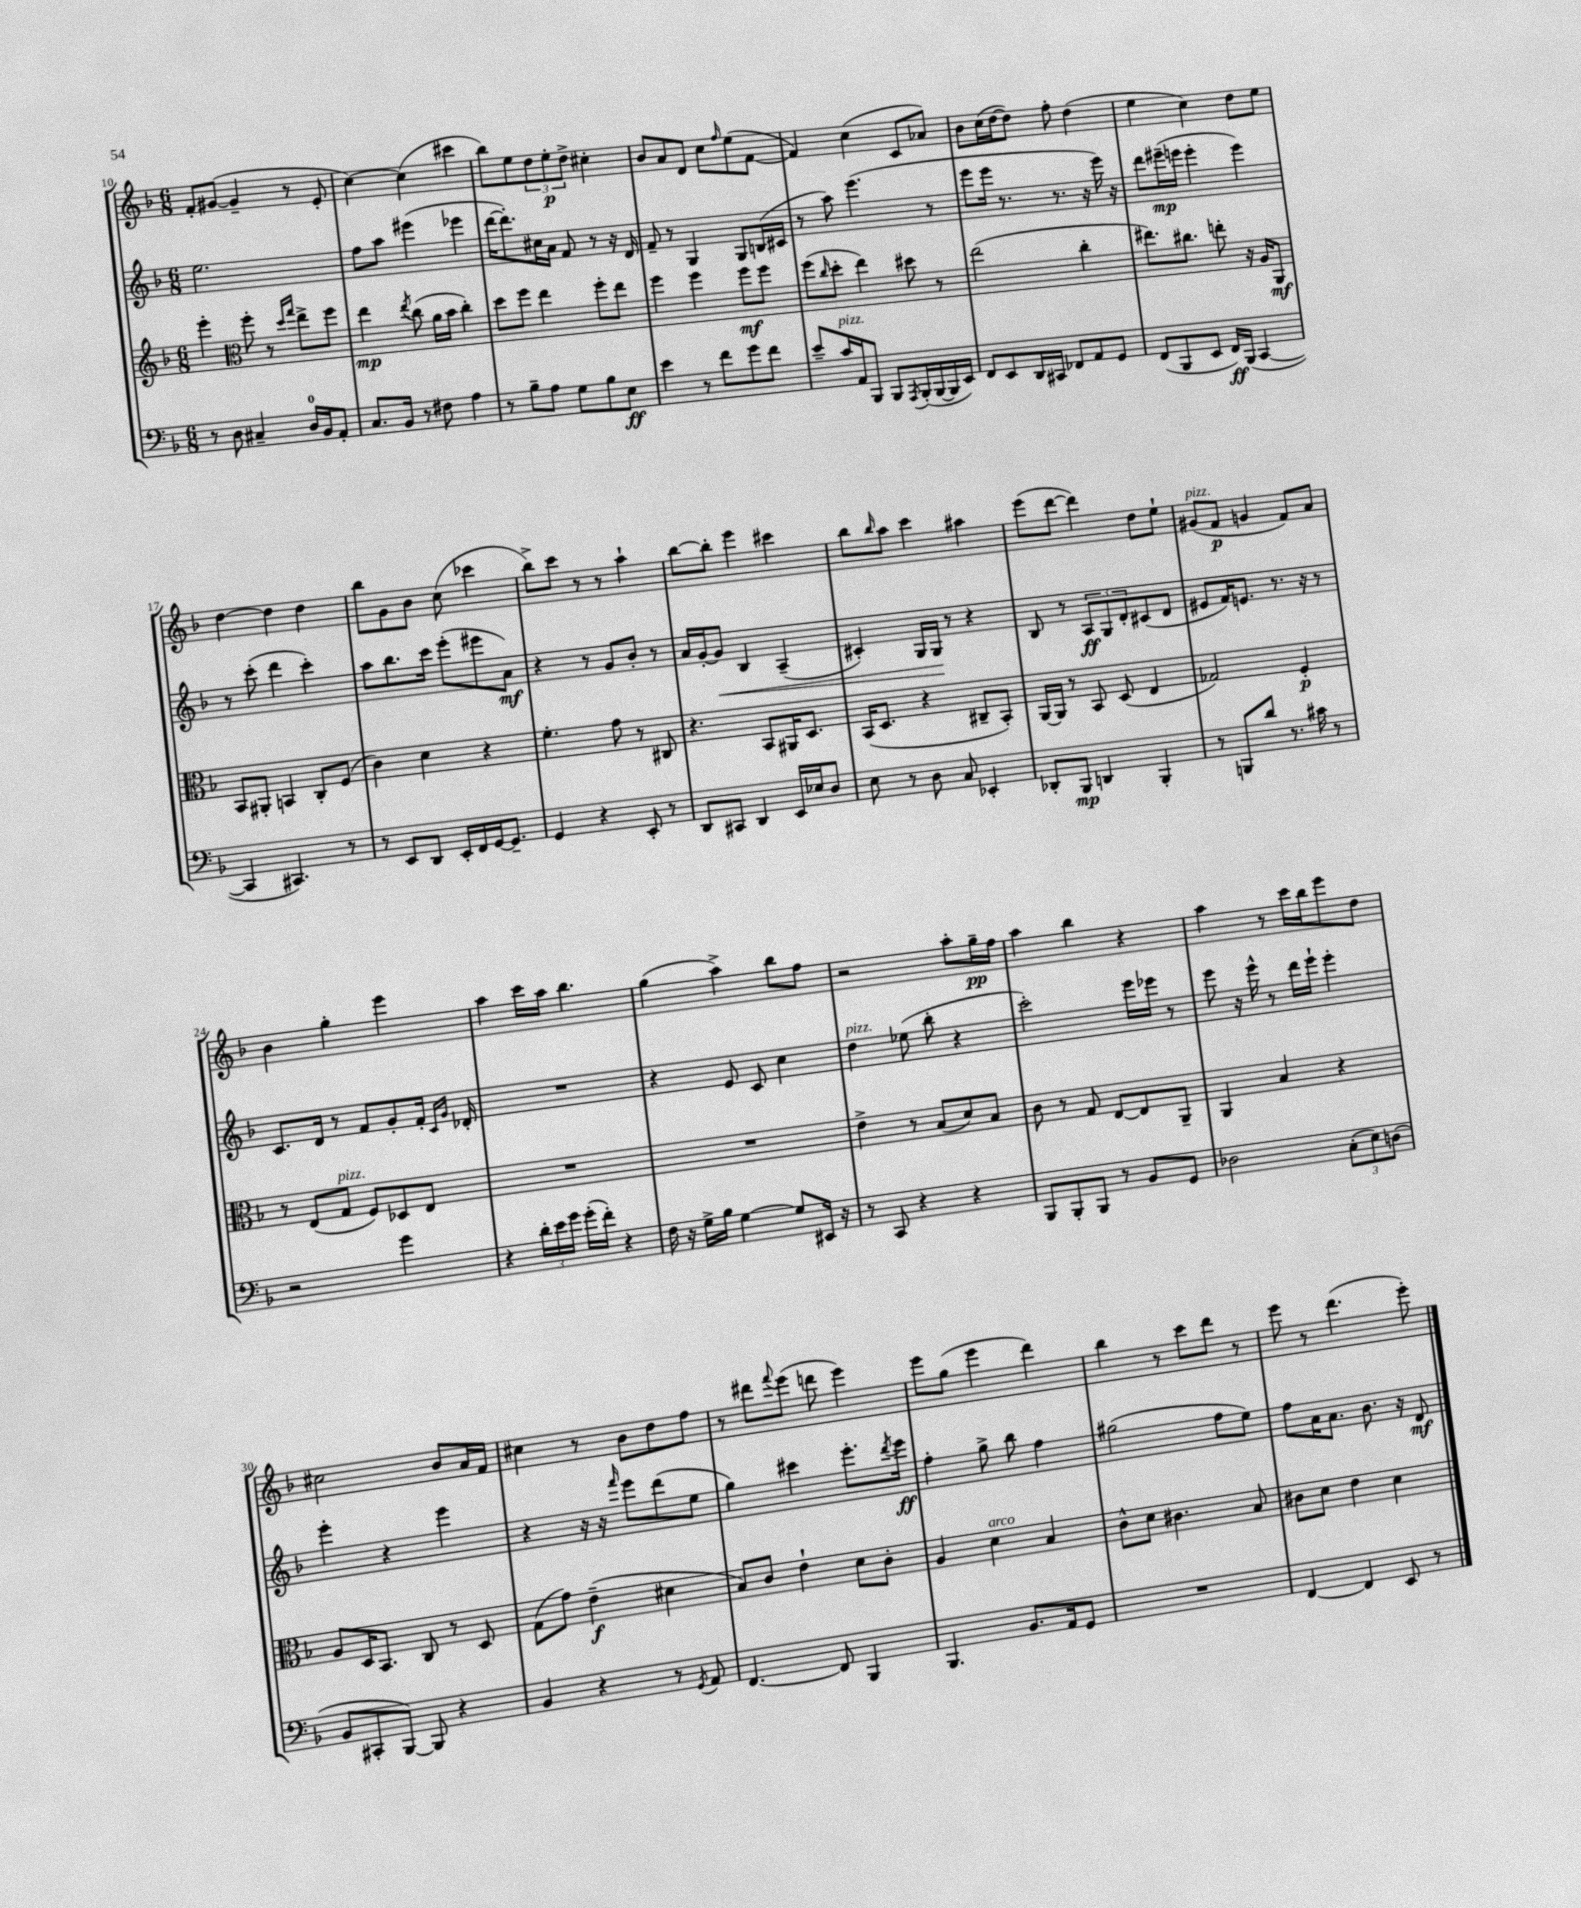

**kern	**kern	**kern	**kern
*staff4	*staff3	*staff2	*staff1
*clefF4	*clefG2	*clefG2	*clefG2
*k[b-]	*k[b-]	*k[b-]	*k[b-]
*M6/8	*M6/8	*M6/8	*M6/8
8r	4eee'	2.ee	8f'
8D	.	.	([8g#
*	*clefC3	*	*
4C#~	8ff'	.	4g#~]
.	8r	.	.
.	16qqdd	.	.
.	16qqgg	.	.
16D	8ee^	.	8r
16BB-	.	.	.
8AA'	8ff	.	8e'
=	=	=	=
8.C	4ee	8ff	[4cc)
.	.	8aa	.
16BB-	.	.	.
.	8qee	.	.
8r	(8cc	(4eee#	(4cc]
8F#	16a	.	.
.	16b-	.	.
4A	4cc')	4eee-	4ccc#
=	=	=	=
8r	8dd	[16ddd	8bb-)
.	.	8.ddd'])	.
8B-~	8ff	.	8ee
8A	4ee	16cc#	12dd
.	.	16a	.
.	.	.	12ee'
8G	.	8f	.
.	.	.	12dd^
8B-	8ff'	8r	4cc#'
8E	8ee	16r	.
.	.	16d	.
=	=	=	=
4e	4ff	8f~	8b-
.	.	8r	8a
8r	4ff	4G	8d
8f	.	.	8cc
.	.	.	16qqff
8g	8ff	8G	(8ee
8f	8ff	(16B	[8f
.	.	16c#	.
=	=	=	=
8e~	(8ff	8r	4f])
.	16qqcc	.	.
16c	8dd'	8aa)	.
16AA	.	.	.
8BBB-	4ee)	(4.eee	(4cc
8BBB-	.	.	.
8qAAA	.	.	.
(16BBB-'	8dd#	.	8c
[16BBB-	.	.	.
16BBB-]	8r	8r	8a-)
16EE)	.	.	.
=	=	=	=
8FF	(2ee	8eee	8b-
8EE	.	16eee	(16cc
.	.	8.r	[16dd
16DD	.	.	8dd])
16CC#	.	.	.
8FF-	.	8.r	8ff'
8AA	4cc'	.	(4dd
.	.	16r	.
8GG	.	16eee)	.
.	.	16r	.
=	=	=	=
(8FF	8.ee#)	8ddd	4ee
8BBB-	.	(16eee#~	.
.	8.cc#	16eee	.
8EE	.	4eee'	4cc)
16FF)	8ee'	.	.
(16BBB-	.	.	.
[4CC	16r	4eee)	8dd
.	16A	.	.
.	8AA	.	8ee
=	=	=	=
4CC]	8BB-	8r	[4dd
.	8AA#'	(8ccc'	.
4.CC#)	4BB	4ddd	4dd]
.	8C'	4ccc')	4dd
8r	(8F	.	.
=	=	=	=
8r	4c)	8aa	8bb-
8EE	.	8.bb-	8g
8DD	4d	.	8b-
.	.	16ccc	.
16EE'	.	(8eee'	(8cc
16FF	.	.	.
[16GG	4r	8eee#	4ccc-
8.GG~]	.	.	.
.	.	8a)	.
=	=	=	=
4GG	4.f'	4r	8bb-^)
.	.	.	8ccc
4r	.	8r	8r
.	8g	8g	8r
8EE'	8r	8b-'	4aa`
8r	8C#	8r	.
=	=	=	=
8DD	4.r	16a	[8bb-
.	.	[16g'	.
8CC#	.	8g]	8bb-']
4DD	.	4B-	4eee
.	8BB-	.	.
16EE	16AA#	(4A~	4ccc#
16E-	8.D	.	.
8D	.	.	.
=	=	=	=
8E	(16BB-	4c#')	8bb-
.	8.D	.	.
.	.	.	16qqbb-
8r	.	.	8aa
8D	4r	16G	4ccc
.	.	16G	.
8C	.	8r	.
4EE-'	8C#~	4r	4aa#
.	8BB-')	.	.
=	=	=	=
8DD-'	[16AA	8B-	(8eee
.	16AA]	.	.
8BBB-	8r	8r	[8ddd
4DD	8BB-	12A	4ddd])
.	.	12G	.
.	(8D	.	.
.	.	12d'	.
4BBB-'	4E	(8c#	8dd
.	.	8d	8ee`
=	=	=	=
8r	2G-)	8e#	(8g#
8BBB	.	16f)	8f
.	.	8.e	.
8d	.	.	4g
8.r	.	8.r	.
.	4F'	.	8f)
16c#	.	16r	.
8r	.	8r	8a
=	=	=	=
2r	8r	8.c	4b-
.	(8E	.	.
.	.	16d	.
.	8G	8r	4gg'
.	8F)	8f	.
4g	8D-	8g'	4eee
.	8E	16f'	.
.	.	16qqc	.
.	.	16qqg	.
.	.	16d-'	.
=	=	=	=
4r	2.r	2.r	4aa
24d'	.	.	16ccc
24e	.	.	.
.	.	.	16aa
24g	.	.	.
(16g'	.	.	4.bb-
16f')	.	.	.
4r	.	.	.
=	=	=	=
16F	2.r	4r	(4gg
16r	.	.	.
16G^	.	.	.
16B-	.	.	.
[4G	.	8e	4aa^)
.	.	8c	.
8G]	.	4cc	8bb-
16EE#	.	.	8ff
16r	.	.	.
=	=	=	=
8r	4e^	4dd	2r
8CC	.	.	.
4r	8r	(8ee-	.
.	(8B-	8bb-'	.
4r	8d)	4r	8aa'
.	8B-	.	16gg~
.	.	.	16ff
=	=	=	=
8BBB-	8c	2ccc')	4aa
8BBB-'	8r	.	.
8BBB-	8G	.	4bb-
8r	[8E	.	.
8BB-	8E]	16eee	4r
.	.	16eee-	.
8GG	8AA~	8r	.
=	=	=	=
2D-	4AA	8eee	4aa
.	.	16r	.
.	.	16eee^^	.
.	4B-	8r	8r
.	.	16ddd	16ccc
.	.	16eee`	16bb-
(12C'	4r	4eee'	8eee
12E)	.	.	.
.	.	.	8dd
(12D	.	.	.
=	=	=	=
8BB-	8A	4eee'	2cc#
8CC#'	16D	.	.
.	8.BB-	.	.
[8BBB-)	.	4r	.
8BBB-]	8C	.	.
4r	8r	4eee	8b-
.	8D	.	16a
.	.	.	16f
=	=	=	=
4BB-	(8G	4r	4cc#
.	8g)	.	.
4r	(4e~	16r	8r
.	.	16r	.
.	.	16qqfff	.
.	.	8eee	8b-
8r	4d#	(8ddd	8dd
8qGG	.	.	.
8AA	.	8ee	8ff
=	=	=	=
[4.FF	8B-)	4gg)	8r
.	8c	.	8ddd#
.	.	.	8qqfff
.	4e`	4ccc#	(8eee
8FF]	.	.	8ddd
4BBB-	8d	8.eee'	4eee)
.	8c'	.	.
.	.	8qddd	.
.	.	16eee	.
=	=	=	=
4.BBB-	4A	4ff'	8eee
.	.	.	(8gg
.	4d	8gg^	4eee
8.BB-	.	8bb-	.
.	4B-	4ff	4ddd)
16AA	.	.	.
8GG	.	.	.
=	=	=	=
2.r	8c^^	(2gg#	4bb-
.	8d	.	.
.	4.c#	.	8r
.	.	.	8ccc
.	.	8ff	8ddd
.	8B-	8ee)	8r
=	=	=	=
[4FF	8c#	8ff	8eee
.	8d	16a	8r
.	.	8.a	.
4FF]	4e	.	(4.ddd
.	.	8.b-	.
8EE	4d	.	.
.	.	16r	.
8r	.	8d	8eee')
==	==	==	==
*-	*-	*-	*-
